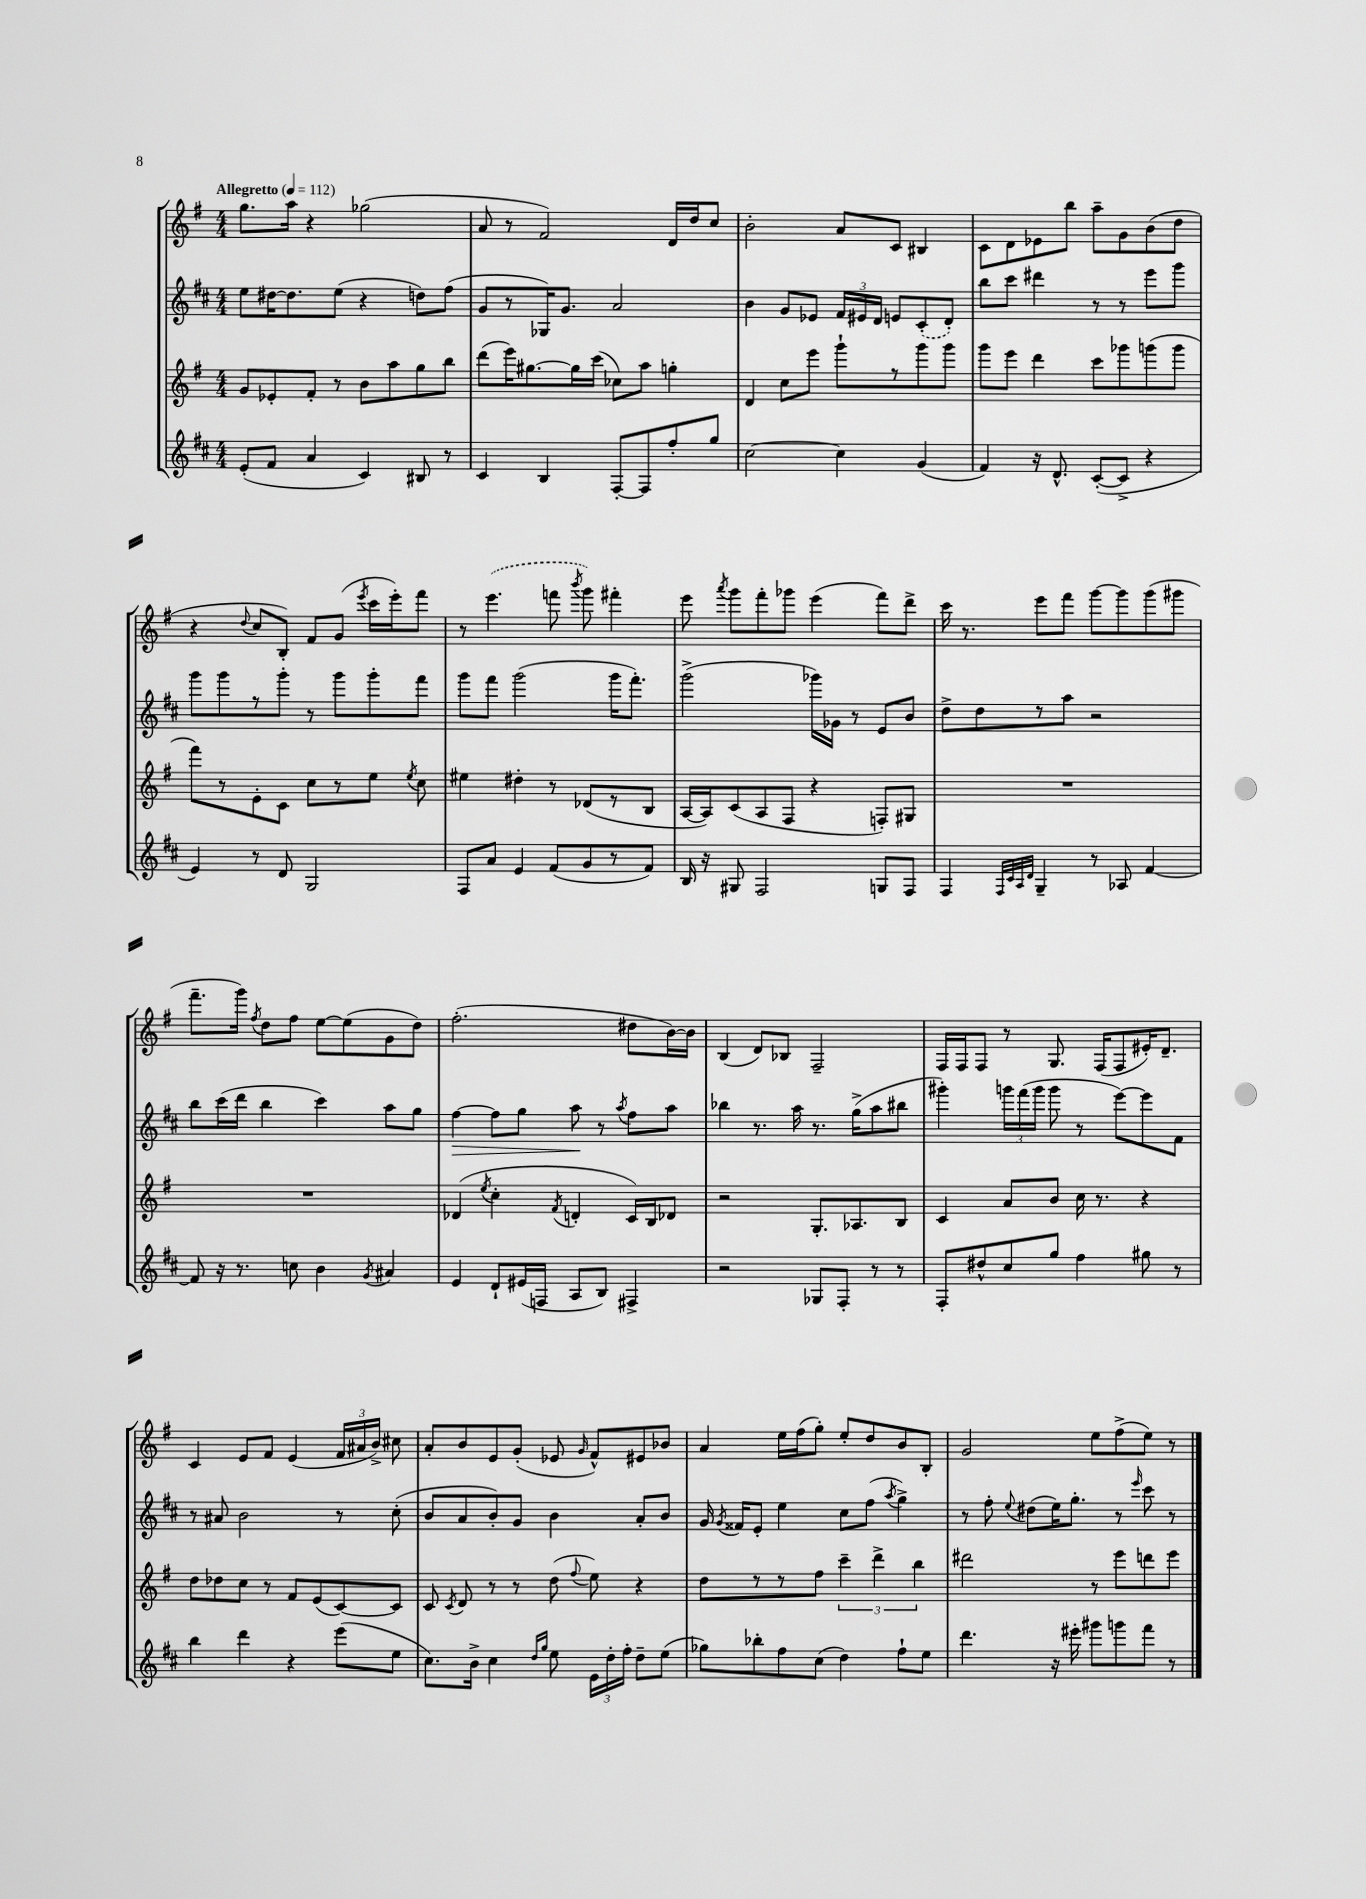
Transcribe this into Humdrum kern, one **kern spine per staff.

**kern	**kern	**kern	**dynam	**kern
*part4	*part3	*part2	*part2	*part1
*staff4	*staff3	*staff2	*staff2	*staff1
*clefG2	*clefG2	*clefG2	*	*clefG2
*k[f#c#]	*k[f#]	*k[f#c#]	*	*k[f#]
*M4/4	*M4/4	*M4/4	*	*M4/4
*MM112	*MM112	*MM112	*	*MM112
=1	=1	=1	=1	=1
!	!	!	!	!LO:TX:a:B:t=Allegretto
(8e'/L	8g/L	8ee\L	.	8.gg\L
8f#/J	8e-X'/	[16dd#X\K	.	.
.	.	8.dd#\]	.	16aa\Jk
4a/	8f#'/J	.	.	4r
.	8r	(8ee\J	.	.
4c#/)	8b\L	4r	.	(2gg-X\
.	8aa\	.	.	.
8B#X/	8gg\	8ddn\L)	.	.
8r	8bb\J	(8ff#\J	.	.
=2	=2	=2	=2	=2
4c#/	(8ddd\L	8g/L	.	8a/
.	16eee\K)	8r	.	8r
.	[8.gg#X\	.	.	.
4B/	.	16G-X/K)	.	2f#/)
.	.	8.g/J	.	.
.	16gg#\L]	.	.	.
.	(16ccc\JJ	.	.	.
[8F#'/L	8cc-X\L)	2a/	.	.
8F#/]	8aa\J	.	.	.
8ff#'/	4ggn'\	.	.	16d/LL
.	.	.	.	16dd/J
8gg/J	.	.	.	8cc/J
=3	=3	=3	=3	=3
[2cc#\	4d/	4b\	.	2b'\
.	8cc\L	8g/L	.	.
.	8eee\J	8e-X/J	.	.
4cc#\]	8ggg`\L	24f#/LL	.	8a/L
.	.	24e#X/	.	.
.	.	24d/JJ	.	.
.	8r	8en/L	.	8c/J
(4g/	8ggg\	(8c#'/	.	4B#X/
.	8ggg\J	8d'/J)	.	.
=4	=4	=4	=4	=4
4f#/)	8ggg\L	8bb\L	.	8c\L
.	8eee\J	8ccc#\J	.	8d\
16r	4ddd\	4ddd#X\	.	8e-X\
8.d^^/	.	.	.	.
.	.	.	.	8bb\J
([8c#'/L	8ccc\L	8r	.	8aa~\L
8c#^/J]	8ggg-X\	8r	.	8g\
4r	(8gggn\	8eee\L	.	(8b\
.	8ggg\J	8ggg\J	.	8dd\J
!!LO:LB:g=z
=5	=5	=5	=5	=5
4e/)	8fff#\L)	8ggg\L	.	4r
.	8r	8ggg\	.	.
.	.	.	.	8qqdd/
8r	8e'\	8r	.	8cc/L
8d/	8c\J	8ggg'\J	.	8B'/J)
2G/	8cc\L	8r	.	8f#/L
.	8r	8ggg\L	.	(8g/J
.	.	.	.	8qeee/
.	8ee\J	8ggg'\	.	16ccc\LL
.	.	.	.	16eee'\J)
.	8qee/	.	.	.
.	8cc\	8fff#\J	.	8fff#\J
=6	=6	=6	=6	=6
8F#/L	4ee#X\	8ggg\L	.	8r
8a/J	.	8fff#\J	.	(4.eee\
4e/	4dd#X'\	(2ggg\	.	.
(8f#/L	8r	.	.	8fffn\
.	.	.	.	8qbbb/
8g/	(8d-X/L	.	.	8ggg\)
8r	8r	16ggg\KL	.	4fff#X'\
.	.	8.fff#'\J)	.	.
8f#/J)	8B/J	.	.	.
=7	=7	=7	=7	=7
16B/	[16A/LL	(2ggg^\	.	8eee\
16r	16A/J])	.	.	.
.	.	.	.	8qaaa/
8G#X/	(8c/	.	.	8ggg\L
2F#/	8A/	.	.	8fff#'\
.	8F#/J	.	.	8ggg-X\J
.	4r	16ggg-X\LL)	.	(4eee\
.	.	16g-X\JJ	.	.
.	.	8r	.	.
8Gn/L	8Fn'/L)	8e/L	.	8fff#\L)
8F#/J	8G#X/J	8b/J	.	8ddd^\J
=8	=8	=8	=8	=8
4F#/	1r	8dd^\L	.	16ccc\
.	.	.	.	8.r
.	.	8dd\	.	.
32qqF#/LLL	.	.	.	.
32qqc#/	.	.	.	.
32qqA/	.	.	.	.
32qqd/JJJ	.	.	.	.
4G~/	.	8r	.	8eee\L
.	.	8aa\J	.	8fff#\J
8r	.	2r	.	[8ggg\L
8A-X/	.	.	.	8ggg\]
[4f#/	.	.	.	(8ggg\
.	.	.	.	8ggg#X\J
!!LO:LB:g=z
=9	=9	=9	=9	=9
8f#/]	1r	8bb\L	.	8.fff#~\L
16r	.	(16ccc#\L	.	.
8.r	.	16ddd\JJ	.	16ggg\Jk)
.	.	.	.	8qff#/
.	.	4bb\	.	8dd\L
8ccn\	.	.	.	8ff#\J
4b\	.	4ccc#\)	.	[8ee\L
.	.	.	.	(8ee\]
8qg/	.	.	.	.
4a#X/	.	8aa\L	.	8g\
.	.	8gg\J	.	8dd\J)
=10	=10	=10	=10	=10
!	!	!	!LO:HP:b	!
4e/	(4d-X/	[4ff#\	>	(2.ff#'\
.	8qee/	.	.	.
8d`/L	4cc'\	8ff#\L]	.	.
(16e#X/L	.	8gg\J	.	.
16Fn/JJ	.	.	.	.
.	8qf#/	.	.	.
8A/L	4dn'/	8aa\	.	.
8B/J)	.	8r	]	.
.	.	8qaa/	.	.
4F#X^/	16c/LL)	8ff#\L	.	8dd#X\L
.	16B/J	.	.	.
.	8d-X/J	8aa\J	.	[16b\L)
.	.	.	.	16b\JJ]
=11	=11	=11	=11	=11
2r	2r	4bb-X\	.	(4B/
.	.	8.r	.	8d/L)
.	.	.	.	8B-X/J
.	.	16aa\	.	.
8G-X/L	8.G'/L	8.r	.	2F#~/
8F#'/J	.	.	.	.
.	8.A-X/	(16gg^\KL	.	.
8r	.	8aa\	.	.
8r	8B/J	8bb#X\J	.	.
=12	=12	=12	=12	=12
8F#'/L	4c/	4ggg#X'\)	.	16F#/LL
.	.	.	.	16F#/J
8dd#X^^/	.	.	.	8F#/J
8cc#/	8a/L	24gggn\LL	.	8r
.	.	(24fff#\	.	.
.	.	24ggg\JJ	.	.
8gg/J	8b/J	8ggg\	.	8.G/
4ff#\	16cc\	8r	.	.
.	8.r	.	.	(16F#/KL
.	.	[8eee\L)	.	8F#/
8gg#X\	4r	8eee\]	.	16e#X'/K)
.	.	.	.	8.d~/J
8r	.	8f#\J	.	.
!!LO:LB:g=z
=13	=13	=13	=13	=13
4bb\	8dd\L	8r	.	4c/
.	8dd-X\	8a#X/	.	.
4ddd\	8cc\J	2b\	.	8e/L
.	8r	.	.	8f#/J
4r	8f#/L	.	.	(4e/
.	(8e/	.	.	.
(8eee\L	[8c/)	8r	.	24f#/LL
.	.	.	.	24a#X/
.	.	.	.	24b^/JJ)
8ee\J	8c/J]	(8cc#'\	.	8cc#X\
=14	=14	=14	=14	=14
8.cc#\L)	8c/	8b/L	.	8a'/L
.	8qc/	.	.	.
.	8d/	8a/	.	8b/
16b^\Jk	.	.	.	.
4cc#\	8r	8b'/)	.	8e/
.	8r	8g/J	.	(8g'/J
16qqdd/LL	.	.	.	.
16qqgg/JJ	.	.	.	.
8ee\	(8dd\	4b\	.	8e-X/
.	8qqff#/	.	.	16qqg/
24e\LL	8ee\)	.	.	8f#^^/L)
24dd'\	.	.	.	.
24ff#'\JJ	.	.	.	.
8dd~\L	4r	8a'/L	.	8e#X/
(8ee\J	.	8b/J	.	8b-X/J
=15	=15	=15	=15	=15
8gg-X\L)	8dd\L	16g/	.	4a/
.	.	8qg/	.	.
.	.	16f##X/KL	.	.
8bb-X'\	8r	8e'/J	.	.
8ff#\	8r	4ee\	.	16ee\LL
.	.	.	.	(16ff#\J
(8cc#\J	8ff#\J	.	.	8gg'\J)
4dd\)	6ccc~\	8cc#\L	.	8ee'/L
.	.	(8ff#\J	.	8dd/
.	6ddd^\	.	.	.
.	.	8qaa/	.	.
8ff#`\L	.	4gg^\)	.	8b/
.	6bb\	.	.	.
8ee\J	.	.	.	8B'/J
=16	=16	=16	=16	=16
4.ddd\	2ddd#X\	8r	.	2g/
.	.	8ff#'\	.	.
.	.	8qqee/	.	.
.	.	(8dd#X\L	.	.
16r	.	16ee\K)	.	.
16eee#X'\	.	8.gg'\J	.	.
8ggg#X\L	8r	.	.	8ee\L
8gggn\	8eee\L	8r	.	(8ff#^\
.	.	16qqeee/	.	.
8fff#\J	8dddn\	8ccc#\	.	8ee\J)
8r	8eee\J	8r	.	8r
==	==	==	==	==
*-	*-	*-	*-	*-
